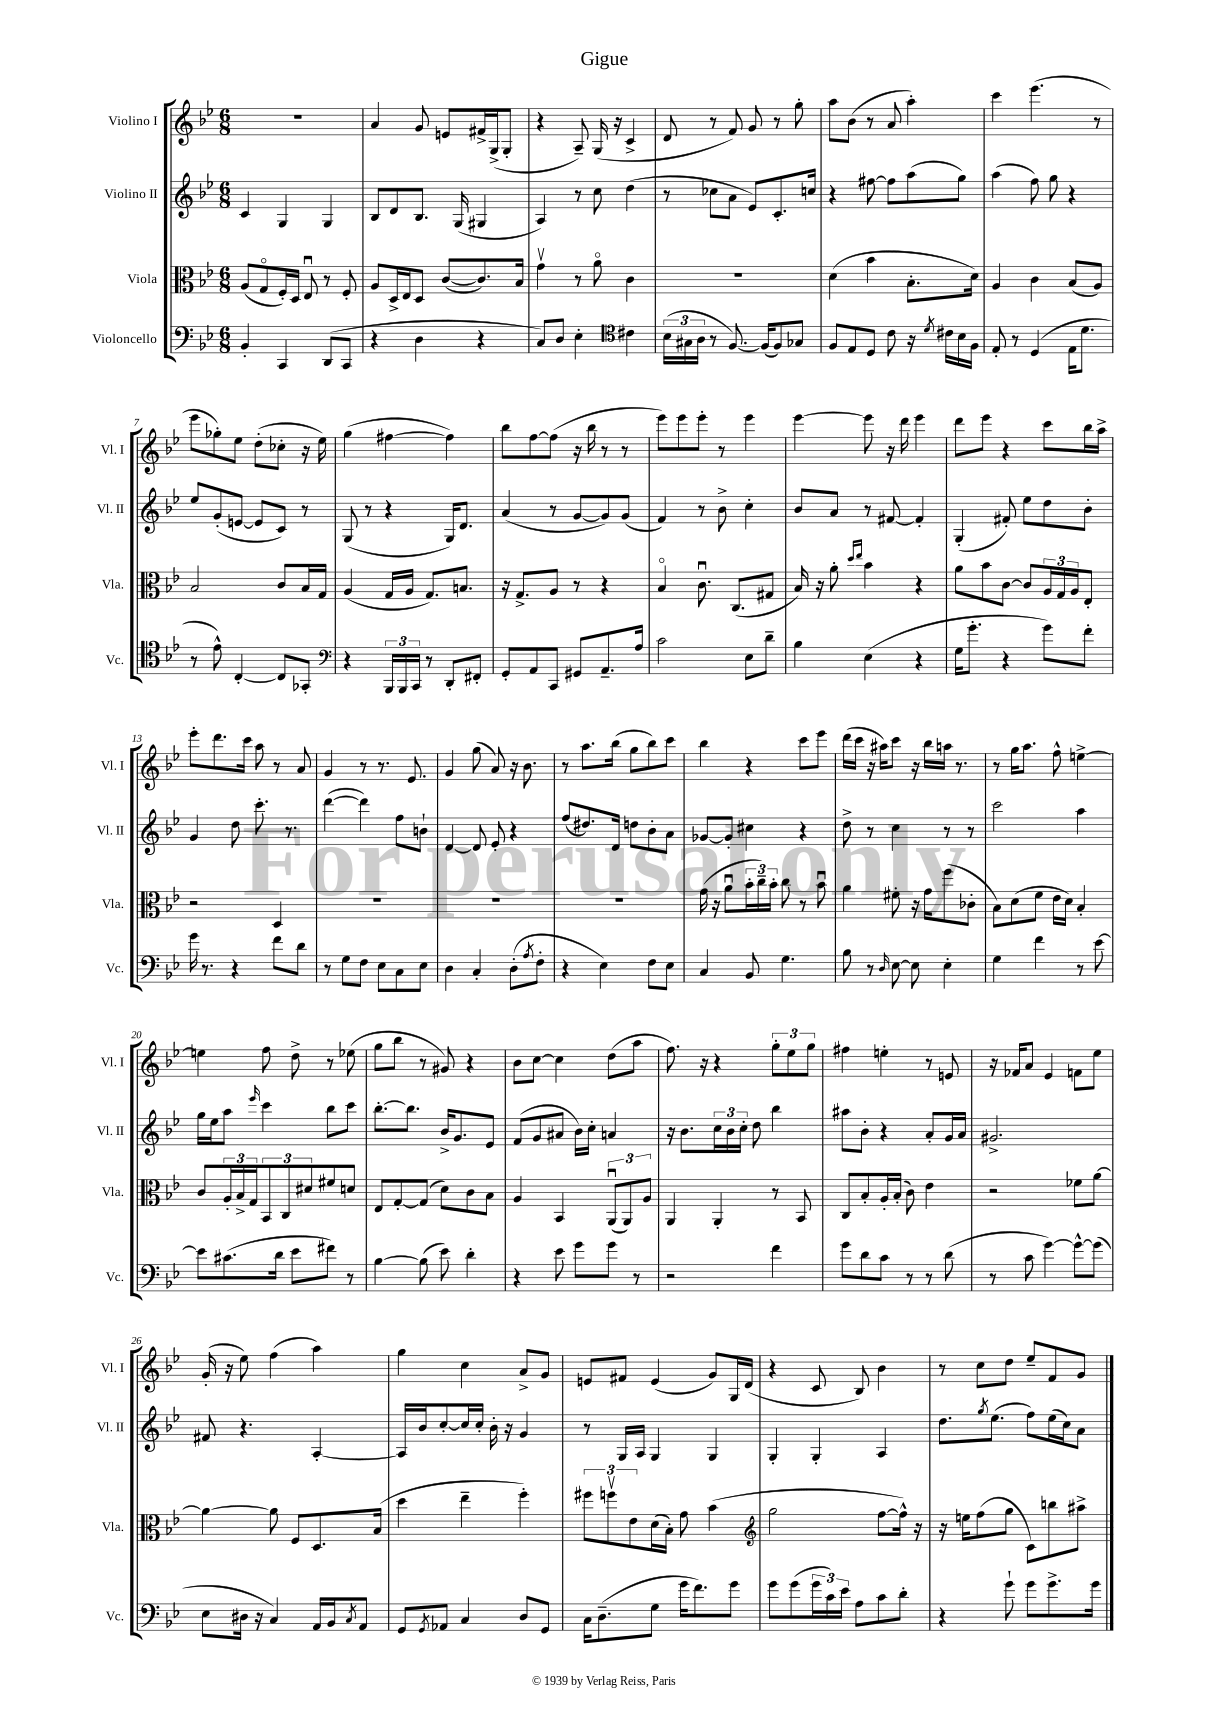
\header { title = "Gigue" }
<<
\new StaffGroup <<
\new Staff = "s0" \with { instrumentName = "Violino I" shortInstrumentName = "Vl. I" } {
    \clef treble \key bes \major \numericTimeSignature \time 6/8
    R2. |
    a'4 g'8 e'8 fis'16-> g16->( g8-. |
    r4 a8--) g16( r16 c'4-> |
    d'8 r8 f'8) g'8 r8 g''8-. |
    a''8 bes'8( r8 a'8 a''4-.) |
    c'''4 ees'''4.( r8 |
    ees'''8 ges''8-.) ees''8 d''8-.( ces''8-. r16 ees''16) |
    g''4( fis''4~ fis''4) |
    bes''8 f''8~ f''8( r16 bes''16 r8 r8 |
    ees'''8) ees'''8 ees'''8-. r8 ees'''4 |
    ees'''4~ ees'''8 r16 d'''16 ees'''4 |
    d'''8 ees'''8 r4 c'''8 bes''16 a''16-> |
    ees'''8-. d'''8. c'''16 a''8 r8 a'8 |
    g'4 r8 r8. ees'8. |
    g'4 g''8( a'8) r16 bes'8. |
    r8 a''8. bes''16( g''8 bes''8) c'''8 |
    bes''4 r4 c'''8 ees'''8 |
    d'''16( c'''16 r16 ais''16) c'''8 r16 bes''16 a''16 r8. |
    r8 g''16 a''8. f''8-^ e''4~-> |
    e''4 f''8 d''8-> r8 ees''8( |
    g''8 bes''8 r8 gis'8) r4 |
    bes'8 c''8~ c''4 d''8( a''8 |
    f''8.) r16 r4 \tuplet 3/2 { g''8-. ees''8 g''8 } |
    fis''4 e''4-. r8 e'8 |
    r16 fes'16 a'8 ees'4 f'8 ees''8 |
    g'16-.( r16 ees''8) f''4( a''4) |
    g''4 c''4 a'8-> g'8 |
    e'8 fis'8 e'4( g'8) g16 d'16( |
    r4 c'8 bes8) bes'4 |
    r8 c''8 d''8 ees''8-- f'8 g'8 \bar "|." |
}
\new Staff = "s1" \with { instrumentName = "Violino II" shortInstrumentName = "Vl. II" } {
    \clef treble \key bes \major \numericTimeSignature \time 6/8
    c'4 g4 g4 |
    bes8 d'8 bes8. g16( gis4 |
    a4) r8 c''8 d''4( |
    r8 ces''8 a'8 ees'8) c'8.-. c''16 |
    r4 fis''8~ fis''8 a''8( g''8) |
    a''4( f''8) g''8 r4 |
    ees''8 g'8-.( e'8~ e'8 c'8) r8 |
    g8( r8 r4 g16) d'8. |
    a'4( r8 g'8~ g'8) g'8( |
    f'4) r8 bes'8-> c''4-. |
    bes'8 a'8 r8 fis'8~ fis'4-. |
    g4-.( fis'8-.) ees''8 d''8 bes'8-. |
    g'4 d''8 c'''8.-. r8. |
    d'''4~( d'''4) f''8 b'8-! |
    d'4~ d'8 ees'8-. r4 |
    f''8( dis''8.) d'16 d''8 bes'8-. a'8 |
    ges'8~ ges'8-. cis''4 r4 |
    d''8-> r8 c''4 r8 r8 |
    c'''2 a''4 |
    g''16 ees''16 a''8 \grace { ees'''16 } c'''4 bes''8 c'''8 |
    bes''8.~-. bes''8. bes'16-> g'8. ees'8 |
    f'8( g'8 ais'8 bes'16) c''16-. a'4 |
    r16 bes'8. \tuplet 3/2 { c''16 bes'16 c''16-. } d''8 bes''4 |
    ais''8 bes'8-. r4 a'8-. g'16 a'16 |
    gis'2.-> |
    fis'8 r4. a4~-. |
    a16 bes'16 c''8~-. c''16 c''16-. bes'16-. r16 g'4 |
    r8 g16 a16 g4 g4 |
    g4-. g4-. a4 |
    d''8. \acciaccatura { g''8 } ees''8.( f''8) ees''16( c''16) a'8 \bar "|." |
}
\new Staff = "s2" \with { instrumentName = "Viola" shortInstrumentName = "Vla." } {
    \clef alto \key bes \major \numericTimeSignature \time 6/8
    a8( g8\flageolet f16-.) d16 ees8\downbow r8 f8-. |
    a8 d16-> ees16 d8 c'8~( c'8.) bes16 |
    g'4\upbow r8 a'8\flageolet c'4 |
    R2. |
    d'4( bes'4 bes8.-. d'16) |
    a4 c'4 bes8( a8) |
    bes2 c'8 bes16 g16 |
    a4( g16 a16 g8.) b8. |
    r16 g8.-> a8 r8 r4 |
    bes4\flageolet c'8.\downbow c8.( gis8 |
    bes16) r16 a'8-. \grace { d''16 ees''16 } bes'4 r4 |
    a'8 bes'8 c'8~ c'8 \tuplet 3/2 { a16 g16 a16 } ees8-. |
    r2 d4 |
    R2. |
    R2. |
    R2. |
    g'16( r16 a'8\downbow \tuplet 3/2 { bes'16-. c''16--) bes'16-. } c''8 r8 bes'8\downbow |
    a'4 fis'8-. r16 g'16 f''8( ces'8-. |
    bes8) d'8( f'8 ees'16 d'16) bes4-. |
    c'8 \tuplet 3/2 { a16-. bes16-> g16 } \tuplet 3/2 { bes,8 c8 dis'8 } fis'8 d'8 |
    ees8 g8~-. g8( d'8) c'8 bes8 |
    a4 bes,4 \tuplet 3/2 { a,8\downbow( a,8) a8 } |
    a,4 a,4-. r8 bes,8 |
    c8 bes8-. a16-. bes16-.( c'8) ees'4 |
    r2 fes'8 a'8~ |
    a'4~ a'8 f8 d8. bes16( |
    d''4 ees''4-- f''4-.) |
    \tuplet 3/2 { fis''8 f''8\upbow ees'8 } d'16( bes16-.) g'8 bes'4( |
    \clef treble g''2 f''8~ f''16-^) r16 |
    r16 e''16 f''8( g''8 c'8) b''8 ais''8-> \bar "|." |
}
\new Staff = "s3" \with { instrumentName = "Violoncello" shortInstrumentName = "Vc." } {
    \clef bass \key bes \major \numericTimeSignature \time 6/8
    bes,4-. c,4 d,8( c,8 |
    r4 d4 r4 |
    c8) d8 ees4-. \clef tenor cis'4 |
    \tuplet 3/2 { bes16( gis16 a16 } r8 f8.~) f16( f8) ges8 |
    f8 ees8 d8 c'8 r16 \acciaccatura { d'8 } cis'16 bes16 f16 |
    ees8-. r8 d4( ees16 d'8. |
    r8 ees'8-^) c4~-. c8 ges,8-. |
    \clef bass r4 \tuplet 3/2 { bes,,16 bes,,16 c,16 } r8 d,8-. fis,8-. |
    g,8-. a,8 c,8 gis,8 a,8.-- a16 |
    c'2 ees8 d'8-- |
    bes4 ees4( r4 |
    g16 g'8.-. r4 g'8) f'8-. |
    g'16 r8. r4 f'8 d'8 |
    r8 g8 f8 ees8 c8 ees8 |
    d4 c4-. d8-.( \acciaccatura { a8 } f8-. |
    r4 ees4) f8 ees8 |
    c4 bes,8 g4. |
    bes8 r8 \grace { d16 } ees8~ ees8 ees4-. |
    g4 f'4 r8 ees'8~ |
    ees'8 cis'8.( d'16 ees'8 fis'8) r8 |
    bes4~ bes8( ees'8) d'4-. |
    r4 ees'8 g'8 g'8 r8 |
    r2 f'4 |
    g'8 d'8 c'8 r8 r8 d'8( |
    r8 c'8 g'4~) g'8~-^ g'8( |
    ees8 dis16 r16 c4) a,16 bes,16 \acciaccatura { c8 } a,8 |
    g,8 \acciaccatura { g,8 } aes,8 c4 d8 g,8 |
    c16 d8.--( g8 g'16 f'8.) g'8 |
    g'8 g'8( \tuplet 3/2 { g'16 c'16) ees'16 } a8 c'8 d'8-. |
    r4 g'8-! g'8 g'8.-> g'16 \bar "|." |
}
>>
>>
